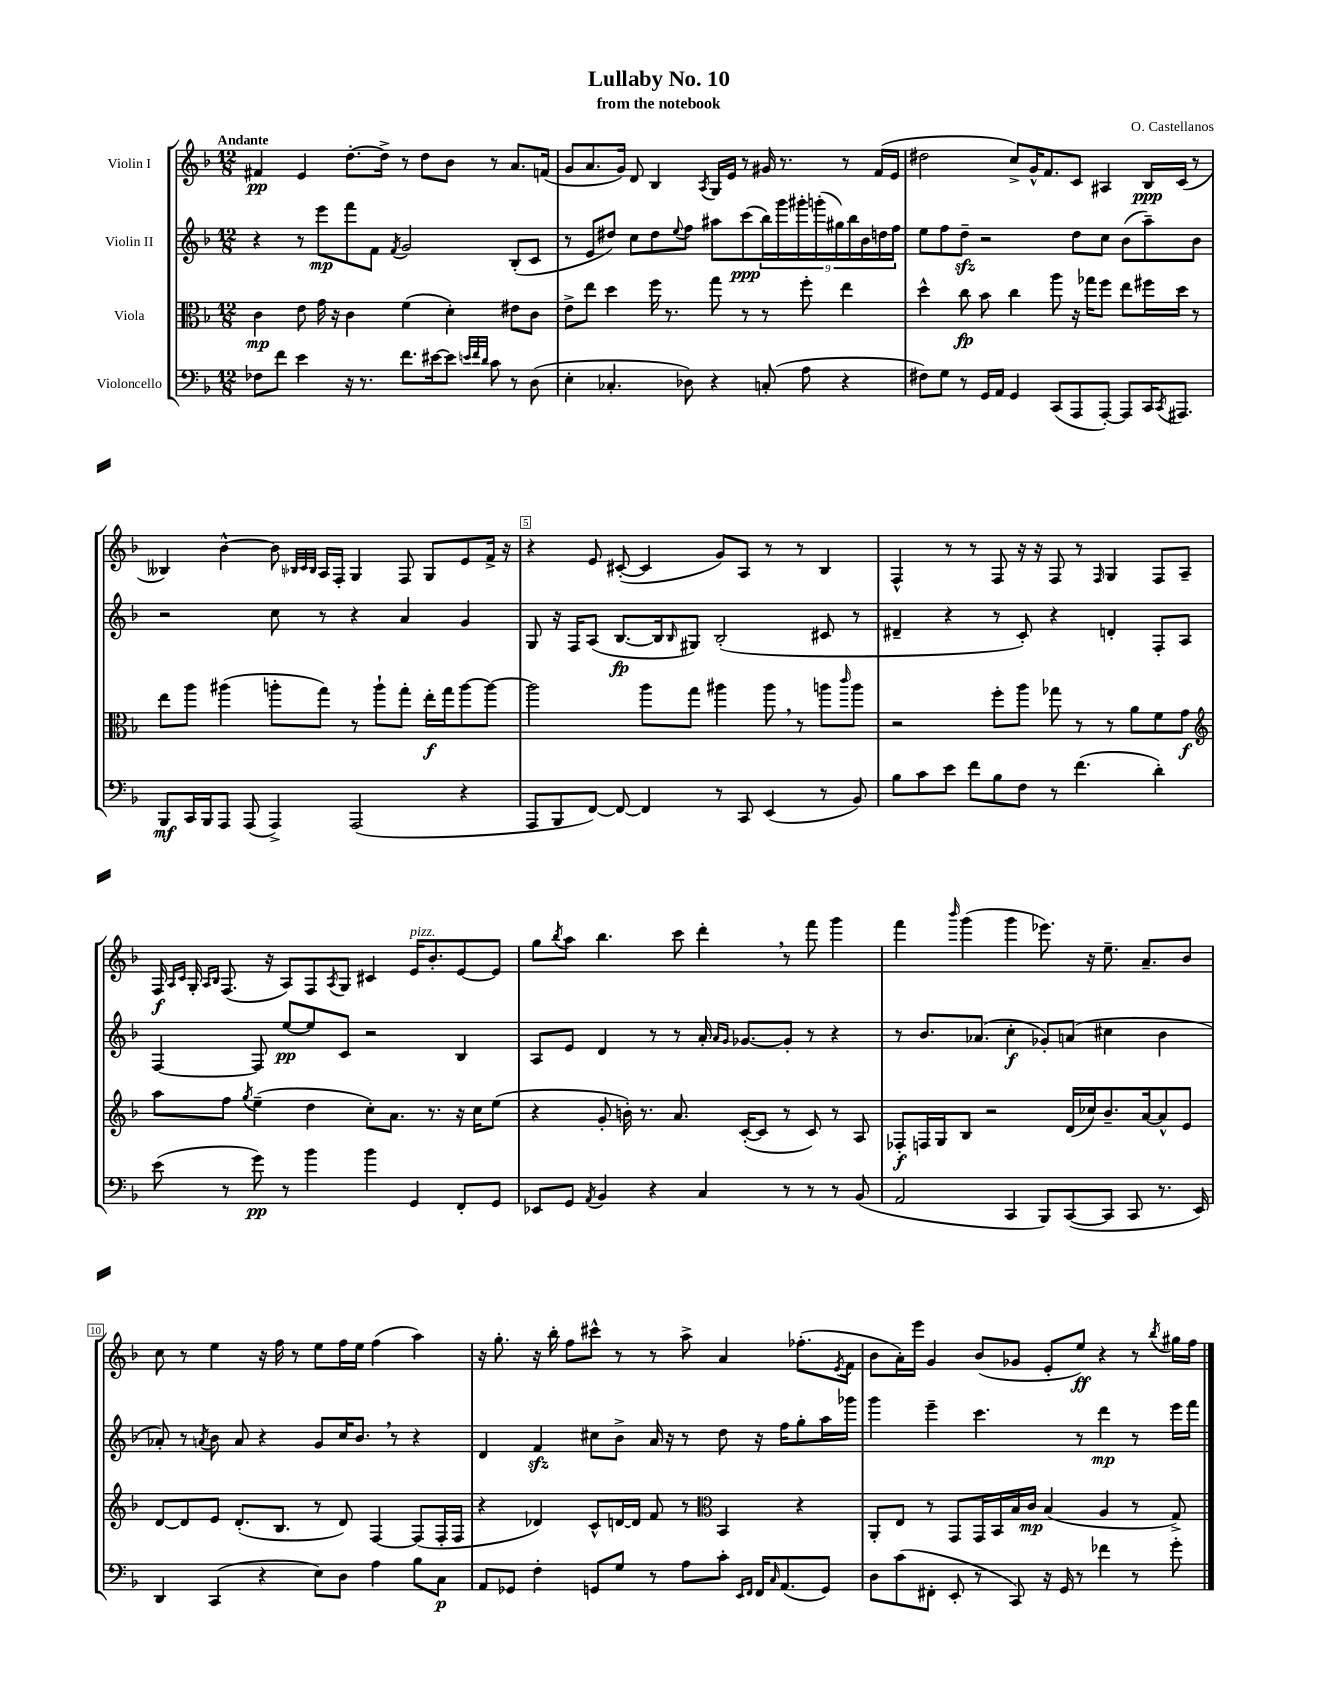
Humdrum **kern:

**kern	**kern	**kern	**kern
*staff4	*staff3	*staff2	*staff1
*clefF4	*clefC3	*clefG2	*clefG2
*k[b-]	*k[b-]	*k[b-]	*k[b-]
*M12/8	*M12/8	*M12/8	*M12/8
8F-	4c	4r	4f#
8f	.	.	.
4e	8e	8r	4e
.	16g	8eee	.
.	16r	.	.
16r	4c	8fff	[8.dd'
8.r	.	.	.
.	.	8f	.
.	.	.	16dd^]
.	.	8qf	.
8.f	(4f	2g	8r
.	.	.	8dd
[16e#	.	.	.
8e#]	4d')	.	8b-
32qqe	.	.	.
32qqf	.	.	.
32qqd	.	.	.
8c	.	.	8r
8r	8e#	(8B-'	8.a
(8D	8c	8c	.
.	.	.	(16f
=	=	=	=
4E'	8e^	8r	8g
.	8ee	8e	8.a
4.C-'	4dd	8dd#)	.
.	.	.	16g)
.	.	8cc	8d
.	16ff	8dd#	4B-
.	8.r	.	.
.	.	8qqee	.
8D-)	.	8ff	.
.	.	.	8qA
4r	8gg	8aa#	16G
.	.	.	16e
.	8r	(8ccc	8r
(8C'	8r	18bb-)	16g#
.	.	18ggg	.
.	.	.	8.r
.	.	18ggg#'	.
8A	8ff'	.	.
.	.	(18ggg'	.
.	.	18gg#)	.
4r	4ee	.	8r
.	.	18bb-	.
.	.	18b-	.
.	.	.	(16f
.	.	18dd	.
.	.	.	16e
.	.	18ff	.
=	=	=	=
8F#)	4dd^^	8ee	2dd#
8G	.	8ff	.
8r	8cc	8dd~	.
16GG	8b-	2r	.
16AA	.	.	.
4GG	4cc	.	8cc^)
.	.	.	16g^^
.	.	.	8.f
(8CC	8aa	.	.
8AAA	16r	8dd	8c
.	16gg-	.	.
[8AAA')	8ff	8cc	4A#
8AAA]	8ee	(8b-	.
16CC	16ff#	8aa~)	16B-
8qCC	.	.	.
8.AAA#	16dd	.	(16c
.	8r	8b-	8r
=	=	=	=
8BBB-	8ee	2r	4B--)
16CC	8aa	.	.
16BBB-	.	.	.
8AAA	(4aa#	.	[4b-^^
(8AAA	.	.	.
4AAA^)	8aa'	8cc	8b-]
.	.	.	32qqB-
.	.	.	32qqc
.	.	.	32qqB-
.	8gg)	8r	16A
.	.	.	16F'
(2AAA	8r	4r	4G
.	8aa`	.	.
.	8gg'	4a	8F
.	16ee'	.	8G
.	16gg	.	.
4r	[8aa	4g	8e
.	8aa_	.	16f^
.	.	.	16r
=	=	=	=
8AAA	2aa]	8G	4r
8BBB-	.	16r	.
.	.	16F	.
[8FF)	.	(8A	8e
8FF_	.	[8.B-	([8c#'
4FF]	8aa	.	4c#]
.	.	16B-]	.
.	.	16qqB-	.
.	8gg	8G#)	.
8r	4aa#	(2B-'	8g)
8CC	.	.	8A
(4EE	8aa#	.	8r
.	8r	.	8r
8r	8aa	8c#	4B-
.	16qqccc	.	.
8BB-)	8aa	8r	.
=	=	=	=
8B-	2r	4d#~	4F^^
8c	.	.	.
8e	.	4r	8r
8f	.	.	8r
8B-	8ff'	8r	8F
8F	8aa	8c')	16r
.	.	.	16r
8r	8gg-	4r	8F
(4.f	8r	.	8r
.	.	.	16qqF
.	8r	4d'	4G
.	8a	.	.
4d')	8f	8F'	8F
.	8g	8A	8A~
=	=	=	=
*	*clefG2	*	*
(8e	8aa	[4F	16F
.	.	.	16qqA
.	.	.	16qqc
.	.	.	16G'
.	.	.	16qqA
.	.	.	16qqB-
8r	8ff	.	(8.F
.	8qgg	.	.
8g)	(4ee~	8F]	.
.	.	.	16r
8r	.	[8ee	8A)
4b-	4dd	8ee]	8F
.	.	.	8qA
.	.	8c	8G
4b-	8cc')	2r	4c#
.	8.a	.	.
4GG	.	.	16e
.	8.r	.	8.b-'
8FF'	16r	4B-	[8e
.	16cc	.	.
8GG	(8ee	.	8e]
=	=	=	=
8EE-	4r	8A	8gg
.	.	.	8qbb-
8GG	.	8e	8aa
8qAA	.	.	.
4BB-	8g'	4d	4.bb-
.	16b')	.	.
.	8.r	.	.
4r	.	8r	.
.	8.a	8r	8ccc
4C	.	16a'	4ddd'
.	.	16qqa	.
.	.	16qqg	.
.	([16c'	[8.g-	.
.	8c]	.	.
8r	8r	8g-']	8r
8r	8c)	8r	8fff
8r	8r	4r	4ggg
(8BB-	8A	.	.
=	=	=	=
2AA	8F-'	8r	4fff
.	16F	8.b-	.
.	16G	.	.
.	.	.	16qqbbb-
.	8B-	.	(4ggg
.	.	(8.a-	.
.	2r	.	.
4CC	.	4cc'	4ggg
8BBB-)	.	8g-')	8.eee-)
([8CC	(16d	(8a	.
.	16cc-)	.	16r
8CC]	8.b-~	4cc#	8.ee~
8CC	.	.	.
.	[16a	.	8.a~
8.r	8a^^]	4b-	.
.	8e	.	8b-
16EE)	.	.	.
=	=	=	=
4DD	[8d	8a-')	8cc
.	8d]	8r	8r
.	.	8qa	.
(4CC	8e	8b-	4ee
.	(8.d'	8a	.
4r	.	4r	16r
.	8.B-	.	16ff
.	.	.	8r
8E)	8r	8g	8ee
8D	8d)	16cc	16ff
.	.	8.b-	16ee
4A	[4F	.	(4ff
.	.	8r	.
8B-	(8F]	4r	4aa)
8C	16F'	.	.
.	16F	.	.
=	=	=	=
8AA	4r	4d	16r
.	.	.	8.gg'
8GG-	.	.	.
4F'	4d-)	4f	16r
.	.	.	16bb-'
.	.	.	8ff
8GG	8c^^	8cc#	8ccc#^^
8G	[16d	8b-^	8r
.	16d]	.	.
8r	8f	16a	8r
.	.	16r	.
8A	8r	8r	8aa^
*	*clefC3	*	*
8c'	4BB-	8dd	4a
16qqEE	.	.	.
16qqFF	.	.	.
16FF	.	16r	.
16qqC	.	.	.
(8.AA	.	16ff	.
.	4r	8gg'	(8.ff-'
8GG)	.	16aa	.
.	.	.	8qe
.	.	16ggg-	16f
=	=	=	=
8D	8AA'	4ggg	8b-
(8c	8E	.	16a')
.	.	.	16eee
8FF#'	8r	4eee~	4g
8EE'	8GG	.	.
8r	16GG	4.ccc	(8b-
.	16BB-	.	.
8CC)	16B-	.	8g-
.	16c	.	.
16r	(4B-	.	8e'
16GG	.	.	.
8r	.	8r	8ee)
4f-	4A	4ddd	4r
8r	8r	8r	8r
.	.	.	8qbb-
8g'	8G^)	16eee	16gg#
.	.	16fff	16ff
==	==	==	==
*-	*-	*-	*-
